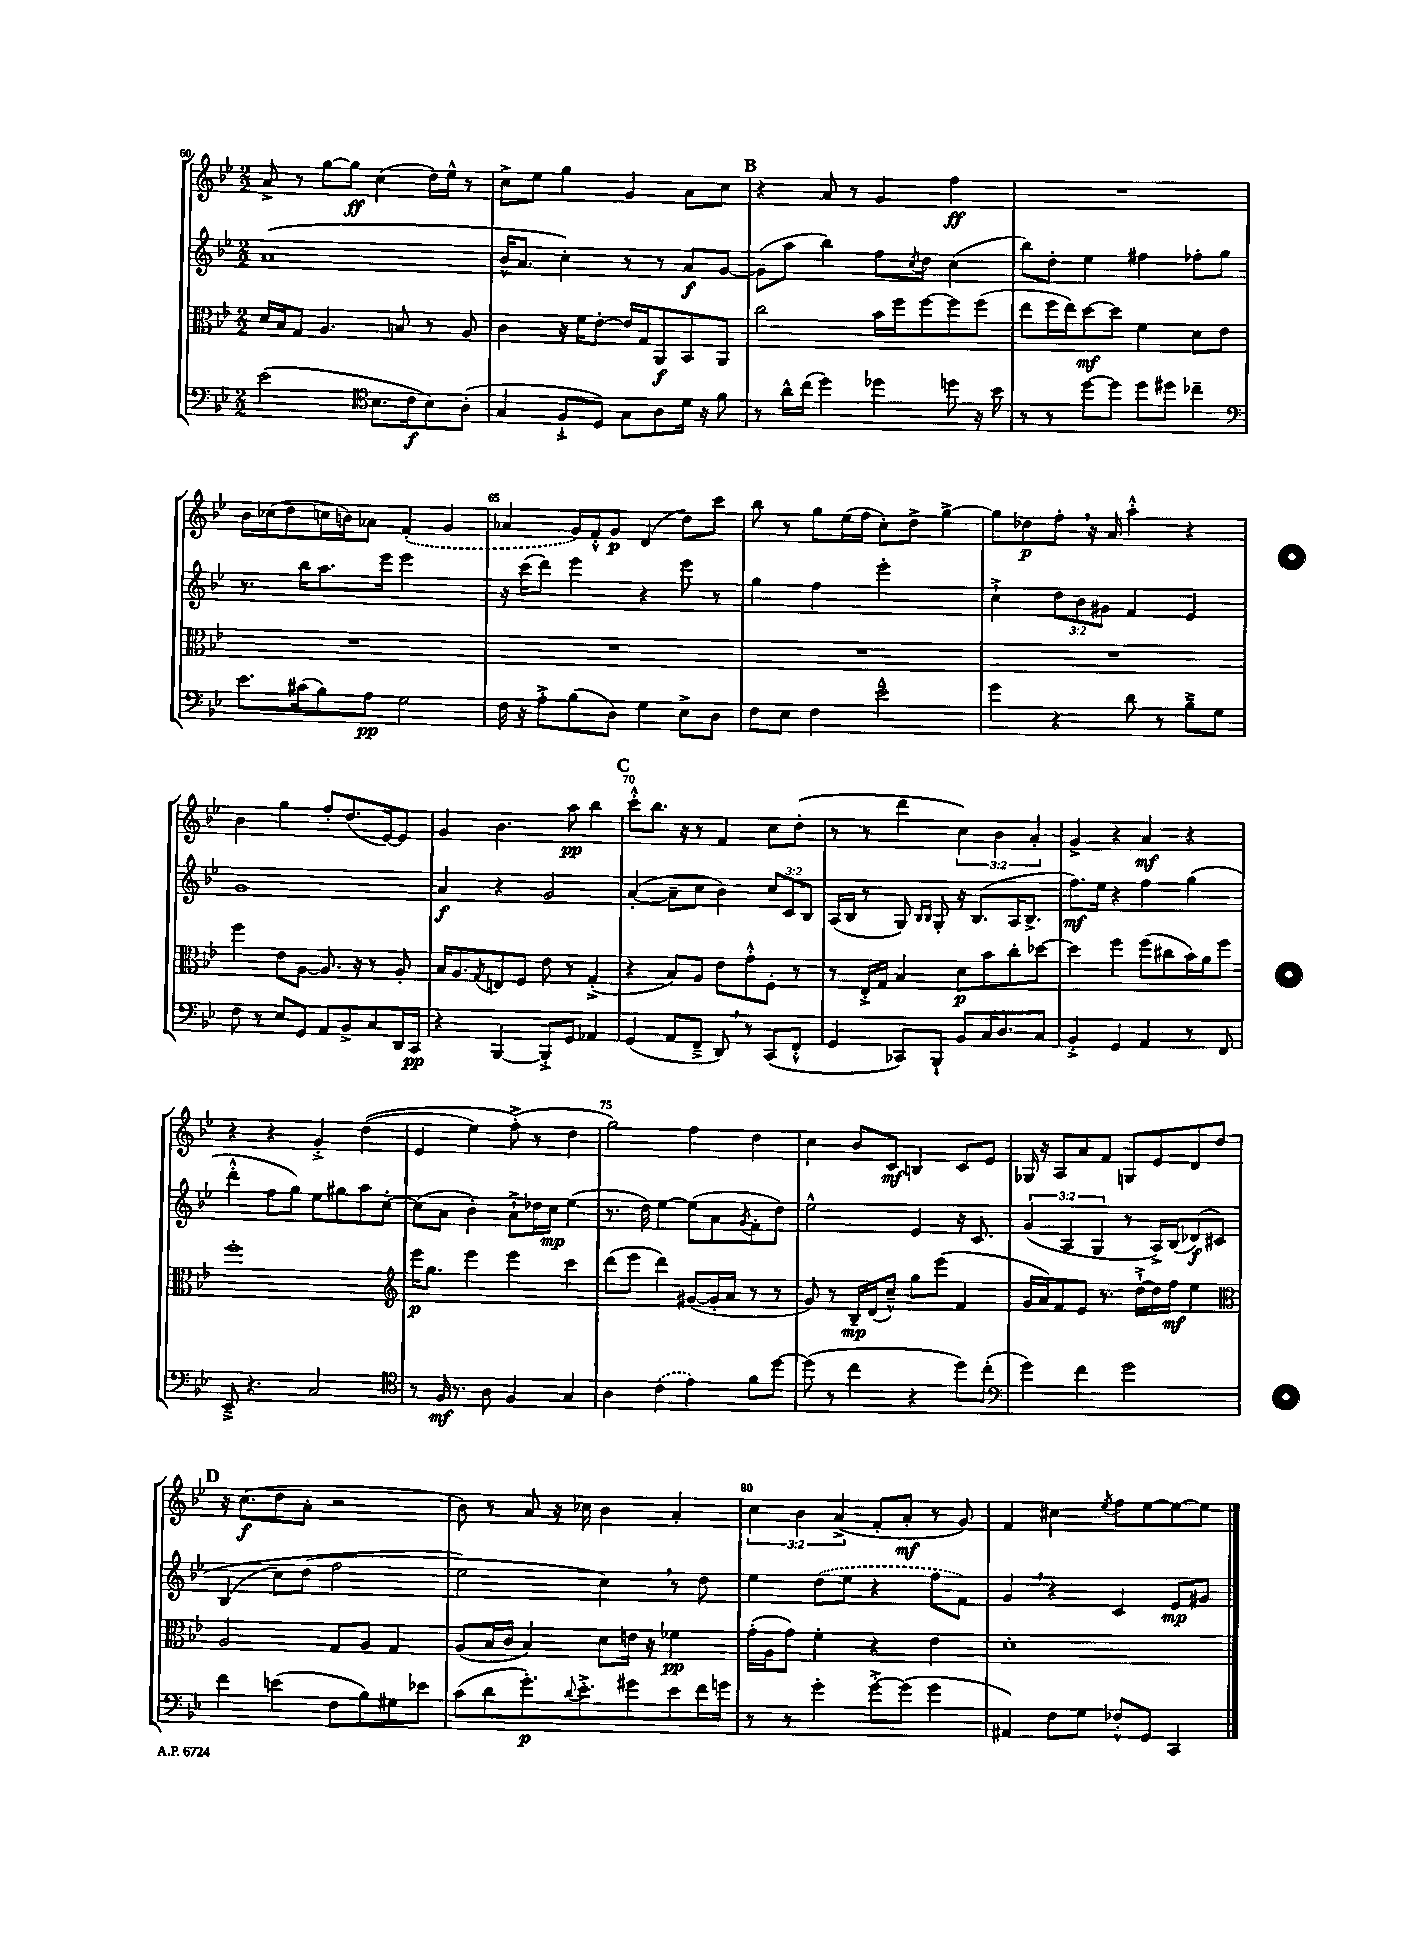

**kern	**kern	**kern	**kern
*staff4	*staff3	*staff2	*staff1
*clefF4	*clefC3	*clefG2	*clefG2
*k[b-e-]	*k[b-e-]	*k[b-e-]	*k[b-e-]
*M2/2	*M2/2	*M2/2	*M2/2
(2e-\	16d/LL	(1a	8a^/
.	16B-/J	.	.
.	8G/J	.	8r
.	4.A/	.	[8gg\L
.	.	.	8gg\]J
*clefC4	*	*	*
8.B-\L	.	.	(4cc\
.	8B/	.	.
16c\k	.	.	.
8B-\)	8r	.	16dd\LL)
.	.	.	16ee-^^\JJ
(8A'\J	8A/	.	8r
=	=	=	=
4G/	4c\	16b-^^/LK	8cc^\L
.	.	8.a/J	.
.	.	.	8ee-\J
8F`^/L	16r	4cc'\)	4gg\
.	16f\LK	.	.
8D/J)	[8e-'\J	.	.
8G\L	16e-/]LL	8r	4g/
.	16G/J	.	.
8A\	8AA/	8r	.
16d\Jk	8BB-/	8a/L	8a\L
16r	.	.	.
8f\	8AA/J	[8g/J	8cc\J
=	=	=	=
8r	2cc\	(8g\]L	4r
16a^^\LL	.	8aa\J	.
(16cc\JJ	.	.	.
4dd\)	.	4bb-\)	8a/
.	.	.	8r
4dd-\	16b-\LL	8ff\L	4g/
.	16ff\J	.	.
.	.	8qcc/	.
.	[8ff\	8dd\J	.
8dd\	8ff\]	(4cc\	4ff\
16r	(8ff\J	.	.
16b-\	.	.	.
=	=	=	=
8r	8ee-\L	8bb-\L)	1r
8r	16ff\L	8dd'\J	.
.	16ee-\J)	.	.
[8dd\L	[8dd\	4ee-\	.
8dd\]J	8dd\]J	.	.
8dd\L	4f\	4ff#\	.
8dd#\J	.	.	.
4cc-~\	8d\L	8ff-'\L	.
.	8e-\J	8gg\J	.
=	=	=	=
*clefF4	*	*	*
8.e-\L	1r	8.r	16b-\LL
.	.	.	(16cc-\J
.	.	.	8dd\
(16c#\k	.	16bb-\LK	.
8B-\)	.	8.aa\	16cc\L
.	.	.	16b\J)
8A\J	.	.	8a-\J
.	.	16eee-\Jk	.
2G\	.	2eee-\	(4f'/
.	.	.	4g/
=	=	=	=
16F\	1r	16r	4a-/
16r	.	(16ccc\LK	.
8A'^\L	.	8ddd\J)	.
(8B-\	.	4eee-\	16g/LL)
.	.	.	16f'^^/J
8D\J)	.	.	8g/J
4G\	.	4r	(4d/
8E-^\L	.	8eee-\	8dd\L)
8D\J	.	8r	8ccc\J
=	=	=	=
8F\L	1r	4gg\	8bb-\
8E-\J	.	.	8r
4F\	.	4ff\	8gg\L
.	.	.	(16ee-\L
.	.	.	16ff\JJ
2e-~^^\	.	2eee-'\	8cc'\L)
.	.	.	8dd^\J
.	.	.	[4gg^\
=	=	=	=
4g\	1r	4cc`^\	8gg\]L
.	.	.	8dd-\
4r	.	12dd\L	8ff'\J
.	.	12b-\	.
.	.	.	16r
.	.	12g#\J	.
.	.	.	16a/
8d\	.	4f/	4aa'^^\
8r	.	.	.
8B-~^\L	.	4e-/	4r
8G\J	.	.	.
=	=	=	=
8F\	4ff\	1g	4b-\
8r	.	.	.
8E-/L	8e-\L	.	4gg\
8GG/J	[8A\J	.	.
8AA/L	8.A/]	.	8ff'/L
8BB-^/	.	.	(8.dd/
.	16r	.	.
8C/	8r	.	.
.	.	.	[16e-/k)
16DD/L	8A'/	.	8e-/]J
16CC/JJ	.	.	.
=	=	=	=
4r	16B-/LK	4a/	4g/
.	8.A/	.	.
.	8qG/	.	.
[4BBB-/	8E/	4r	4.b-\
.	8F/J	.	.
8BBB-'^/]L	8e-\	2g/	.
8GG/J	8r	.	8aa\
4AA-/	(4G'^/	.	4bb-\
=	=	=	=
(4GG/	4r	([4a'/	8ccc'^^\L
.	.	.	8.bb-\J
8AA/L	8B-/L)	8a~\]L	.
.	.	.	16r
8FF~^/J	8A/J	8cc\J	8r
8DD/)	8e-\L	4b-\)	4f/
8r	8g'^^\	.	.
(8CC/L	8F'\J	12cc/L	8cc\L
.	.	12c/	.
8FF'^^/J	8r	.	(8dd'\J
.	.	12B-/J	.
=	=	=	=
4GG/	8r	(16A/LL	8r
.	.	16B-/JJ	.
.	16E-'^/LL	8r	8r
.	16G/JJ	.	.
8CC-/L)	4B-/	8G/)	4ddd\
.	.	16qqB-/LL	.
.	.	16qqB-/JJ	.
8BBB-`/J	.	8G'/	.
8BB-/L	8d\L	16r	6cc\)
.	.	(8.B-/L	.
16C/K	8b-\	.	.
.	.	.	6b-\
8.D/	.	.	.
.	8cc'\	16A/K	.
.	.	8.B-^/J	.
.	.	.	6a'/
8C/J	[8dd-\J	.	.
=	=	=	=
4BB-'^/	4dd-\]	8.ff\L)	4g^/
.	.	16ee-\Jk	.
4GG/	4ff\	4r	4r
4AA/	(8ff\L	4ff\	4a/
.	8cc#\	.	.
8r	16b-\L)	(4gg\	4r
.	16a\J	.	.
8FF/	8ff\J	.	.
=	=	=	=
8EE-~^/	1ff'	4ddd'^^\	4r
4.r	.	.	.
.	.	8ff\L	4r
.	.	8gg\J)	.
2C/	.	8ee-\L	4g'^/
.	.	8gg#\	.
.	.	8aa\	&((4dd\
.	.	[8cc'\J	.
=	=	=	=
*clefC4	*clefG2	*	*
8r	16eee-\LK	(8cc\]L	4e-/
.	8.gg\J	.	.
16F/	.	8a\J	.
8.r	.	.	.
.	4eee-\	4b-'\)	4ee-\)
8A\	.	.	.
4F/	4eee-\	8a`^\L	(8ff'^\&)
.	.	16dd-\L	8r
.	.	16cc\JJ	.
4G/	4ccc\	(4ee-\	4dd\
=	=	=	=
4A\	(8ddd\L	8.r	2gg\)
.	8eee-\J	.	.
.	.	16dd\)	.
(4c\	4ddd\)	[4ee-\	.
4e-\)	([8g#/L	(8ee-\]L	4ff\
.	16g#'/]L	8a\	.
.	16a/JJ	.	.
.	.	8qg/	.
8f\L	8r	8f'\	4dd\
[8dd\J	8r	8dd\J)	.
=	=	=	=
(8dd\]	8g/)	2ee-^^\	4cc\
8r	8r	.	.
4cc\	16B-~/LL	.	8b-/L
.	(16d/J	.	.
.	8cc~^^/J)	.	8c/J
4r	8gg\L	4e-/	4B/
.	(8eee-\J	.	.
8dd\L)	4f/	16r	8c/L
.	.	8.c/	.
(8cc'\J	.	.	8e-/J
=	=	=	=
*clefF4	*	*	*
4g\)	16g/LL	(6g/	16G-/
.	16a/J)	.	16r
.	8f/	.	8A/L
.	.	6A/	.
4f\	8e-/J	.	8a/
.	.	6G/	.
.	8.r	.	8f/J
2g\	.	8r	8G/L
.	[16dd`^\LL	.	.
.	16dd\]	16A^/LL)	8e-/
.	16ff\JJ	(16B-/J	.
.	4ee-\	&(8d-/)	8d/
.	.	8c#/J	8dd/J
=	=	=	=
*	*clefC3	*	*
4f\	2A/	(4B-/	16r
.	.	.	(8.cc\L
(4e\	.	8cc\L)	8dd\
.	.	(8dd\J	8a'\J
8F\L	8G/L	2ff\	2r
8B-\)	8A/J	.	.
8G#\	4G/	.	.
8e-\J	.	.	.
=	=	=	=
(8c\L	(8A/L	2ee-\&)	8b-\)
8d\	16B-/L	.	8r
.	16c/JJ	.	.
8.g'\)	4B-/)	.	8a/
.	.	.	16r
8qqd/	.	.	.
8.e-'^\	.	.	16cc-\
.	8d\L	4cc\)	4b-\
8g#\	16e\Jk	.	.
.	16r	.	.
8e-\	4f-\	8r	4a'/
16f\L	.	8dd\	.
16g\JJ	.	.	.
=	=	=	=
8r	(16g'\LL	4ee-\	6cc\
.	16A\J	.	.
8r	8g\J)	.	.
.	.	.	6b-\
4g'\	4f'\	(8dd\L	.
.	.	.	(6a^/
.	.	8ee-\J	.
[8g'^\L	4r	4r	8f'/L
(8g\]J	.	.	8a'/J
4g\	4e-\	8ff\L	8r
.	.	8f\J)	8g/)
=	=	=	=
4AA#/)	1d'	4g/	4f/
8F\L	.	4r	4cc#\
8G\J	.	.	.
.	.	.	8qee-/
8F-'^^/L	.	4c/	8ff\L
8GG/J	.	.	[8ee-\
4CC/	.	8e-/L	8ee-\_
.	.	8g#/J	8ee-\]J
==	==	==	==
*-	*-	*-	*-
